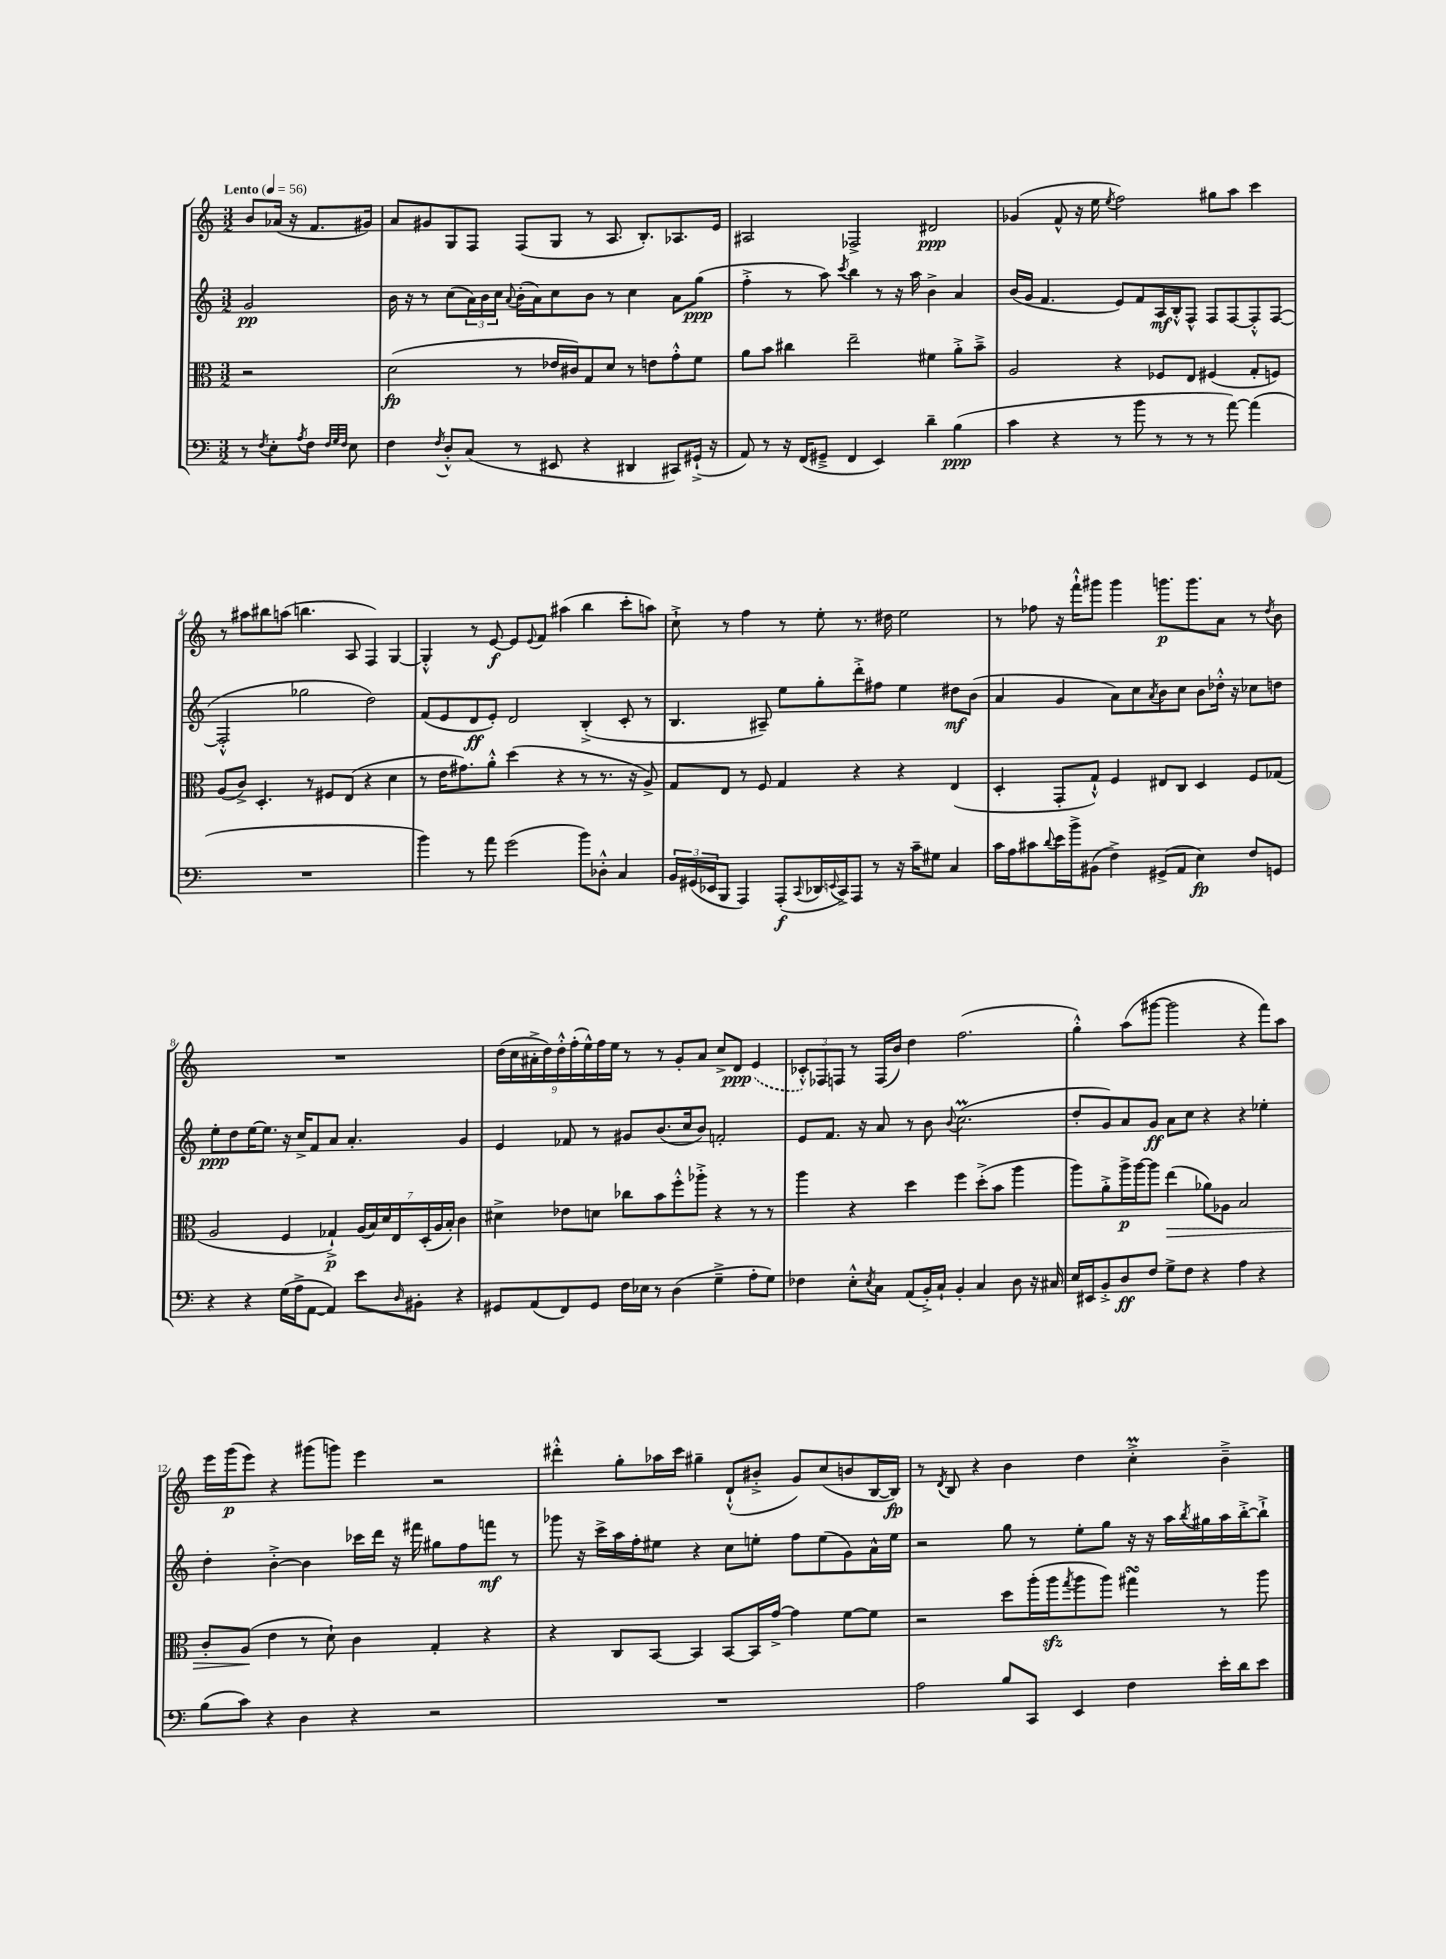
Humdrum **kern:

**kern	**kern	**kern	**kern
*staff4	*staff3	*staff2	*staff1
*clefF4	*clefC3	*clefG2	*clefG2
*k[]	*k[]	*k[]	*k[]
*M3/2	*M3/2	*M3/2	*M3/2
*MM56	*MM56	*MM56	*MM56
8r	2r	2g	8b
8qF	.	.	.
8E'	.	.	(16a-
.	.	.	16r
8qA	.	.	.
8F	.	.	8.f
32qqF	.	.	.
32qqG	.	.	.
32qqF	.	.	.
8E	.	.	.
.	.	.	16g#)
=	=	=	=
4F	(2d	16b	8a
.	.	16r	.
.	.	8r	8g#
8qF	.	.	.
8D'^^	.	(8cc	8G
(8C	.	24a)	8F
.	.	24b	.
.	.	24cc	.
.	.	8qqa	.
8r	8r	(16b'	(8F
.	.	16a)	.
8EE#	16e-	8cc	8G
.	16c#)	.	.
4r	8G	8b	8r
.	8d	8r	8.A
4DD#	8r	4cc	.
.	.	.	8.B')
.	8e	.	.
8CC#)	8g'^^	8a	8.A-
(16GG#`^	8f	(8gg	.
16r	.	.	16e
=	=	=	=
8AA)	8a	4ff'^	2A#
8r	8b	.	.
16r	4cc#	8r	.
(16FF	.	.	.
8GG#~^	.	8aa)	.
.	.	8qccc	.
4FF	2ee~	4bb	2F-^
4EE)	.	8r	.
.	.	16r	.
.	.	16aa	.
4d~	4f#	4b^	2d#
(4B	8a'^	4a	.
.	8b~^	.	.
=	=	=	=
4c	2A	(16b	(4g-
.	.	16g	.
.	.	4.f	.
4r	.	.	8f^^
.	.	.	16r
.	.	.	16ee
.	.	.	8qee
8r	4r	8e)	2ff)
8b	.	8f	.
8r	8F-	16A	.
.	.	16B'^^	.
8r	8E	8F^^	.
8r	(4F#	8F	8gg#
[8a)	.	[8F	8aa
(4a]	8G'	8F'^^]	4ccc
.	8F)	([8F	.
=	=	=	=
1.r	(8A	2F'^^]	8r
.	8c^)	.	8aa#
.	4.D'	.	8bb#
.	.	.	(8aa
.	.	2gg-	4.bb
.	8r	.	.
.	8F#	.	.
.	(8E	.	8A
.	4r	2dd)	4F)
.	4d	.	[4G
=	=	=	=
4b)	8r	(8f	4G'^^]
.	16e	8e	.
.	8.g#)	.	.
8r	.	8d	8r
8a	8a'^^	8e')	[8e
(2g	(4dd	2d	8e]
.	.	.	8qqe
.	.	.	8f
.	4r	.	(4aa#
8b)	8r	(4B'^	4bb
8D-'^^	8.r	.	.
4C	.	8c'	8ccc'
.	16r	.	.
.	8A^)	8r	8aa)
=	=	=	=
24BB	8G	4.B	8cc`^
(24GG#	.	.	.
24EE-	.	.	.
8BBB	8E	.	8r
4AAA)	8r	.	4ff
.	8F	8A#~)	.
(8AAA'	4G	8ee	8r
8qqCC	.	.	.
16DD-	.	8gg'	8ee'
8qqEE	.	.	.
16CC^)	.	.	.
8AAA	4r	8ddd'^	8.r
8r	.	8ff#	.
.	.	.	16dd#
16r	4r	4ee	2ee
16c~	.	.	.
8G#	.	.	.
4C	(4E	8dd#	.
.	.	(8b	.
=	=	=	=
16c	4D'	4a	8r
16A	.	.	.
8c#	.	.	8ff-
8qqd	.	.	.
16e	8GG'	4g	16r
16b^	.	.	16fff`^^
(8BB#	8G`^^)	.	8ggg#
4F^)	4F	8a)	4ggg#
.	.	8cc	.
.	.	8qa	.
(8GG#^	8E#	8b	8.ggg
8AA	8C	8cc	.
.	.	.	8.ggg
4E)	4D	8b	.
.	.	16dd-'^^	8a
.	.	16r	.
8F	8F	8cc-	8r
.	.	.	8qdd
8GG	(8G-	8dd	8b
=	=	=	=
4r	2A	8ee'	1.r
.	.	8dd	.
4r	.	[16ee	.
.	.	8.ee]	.
(16G	4F	16r	.
16A^	.	16cc^	.
[8AA	.	8f	.
4AA])	4G-`^)	8a	.
.	.	4.a'	.
8e	(28A	.	.
.	28B)	.	.
.	28d	.	.
.	28E	.	.
16qqD	.	.	.
8BB#'	.	.	.
.	(28D'	.	.
.	28A	.	.
.	28B')	.	.
4r	4c	4g	.
=	=	=	=
8GG#	4d#^	4e	(18dd
.	.	.	18cc
.	.	.	18a#'^
(8AA	.	.	.
.	.	.	18dd)
.	.	.	18dd'^^
8FF)	8e-	8f-	.
.	.	.	(18ff'
.	.	.	18ee^^)
8GG#	8d	8r	.
.	.	.	18ff
.	.	.	18ee
16F	8cc-	8g#	8r
16E-	.	.	.
8r	8b	(8.b	8r
(4D	8ff'^^	.	8g'
.	.	16cc	.
.	8aa-'^	8b)	8a#
4G~^	4r	2f'	8cc^
.	.	.	8d
8A'	8r	.	(4e
8G)	8r	.	.
=	=	=	=
4F-	4aa	8e	12c-'^^)
.	.	.	12F-
.	.	8.f	.
.	.	.	12F
8E'^^	4r	.	8r
.	.	16r	.
8qE	.	.	.
8C	.	8a	(16F
.	.	.	16b)
(8AA	4dd	8r	4dd
16BB'^)	.	8b	.
16C`	.	.	.
.	.	8qqb	.
4BB'	4ff	(2.cc	(2.ff
4C	(8dd'^	.	.
.	8b	.	.
8D	4aa	.	.
16r	.	.	.
16C#	.	.	.
=	=	=	=
16E	8aa)	8dd'	4gg'^^)
16EE#	.	.	.
8BB'^	8a'^	8g)	.
8D	16aa^	8a	(8aa
.	[16aa	.	.
8F	8aa]	8g	[8ggg#
8G^	(4ee	8a	2ggg#]
8F	.	8cc	.
4r	8a-)	4r	.
.	8A-	.	.
4A	2B	4r	4r
4r	.	4ee-'	8fff)
.	.	.	8aa
=	=	=	=
(8B	8c'	4dd'	16eee
.	.	.	(16ggg
8c)	(8A	.	8eee)
4r	4e	[4b'^	4r
4D	8r	4b]	(8ggg#
.	8d`)	.	8ggg)
4r	4c	16ccc-	4eee
.	.	16ddd	.
.	.	16r	.
.	.	16fff#	.
2r	4G'	8gg#	2r
.	.	8ff	.
.	4r	8fff	.
.	.	8r	.
=	=	=	=
1.r	4r	8ggg-	4ddd#'^^
.	.	16r	.
.	.	16ccc^	.
.	8C	16aa	8gg'
.	.	16ff'	.
.	[8BB	8ee#	16aa-
.	.	.	16ccc
.	4BB]	4r	4gg#~
.	[8BB	8cc	(8d`^^
.	16BB]	8ee'	8b#'^
.	[16g^	.	.
.	4g]	8ff	8g)
.	.	(8ee	(8cc
.	[8f	8g)	8b
.	8f]	16a^^	[16B
.	.	16ee	16B])
=	=	=	=
2A	2r	2r	8r
.	.	.	8qd
.	.	.	8B
.	.	.	4r
8B	8dd	8gg	4b
8CC	(16aa'	8r	.
.	16aa	.	.
.	8qgg	.	.
4EE	8aa	8ee'	4dd
.	8aa)	8gg	.
4F	4gg#	16r	4cc'^
.	.	16r	.
.	.	16aa	.
.	.	8qbb	.
.	.	16gg#	.
16e'	8r	16aa	4b~^
16d	.	[16bb'^	.
8e	8aa	8bb`^]	.
==	==	==	==
*-	*-	*-	*-
